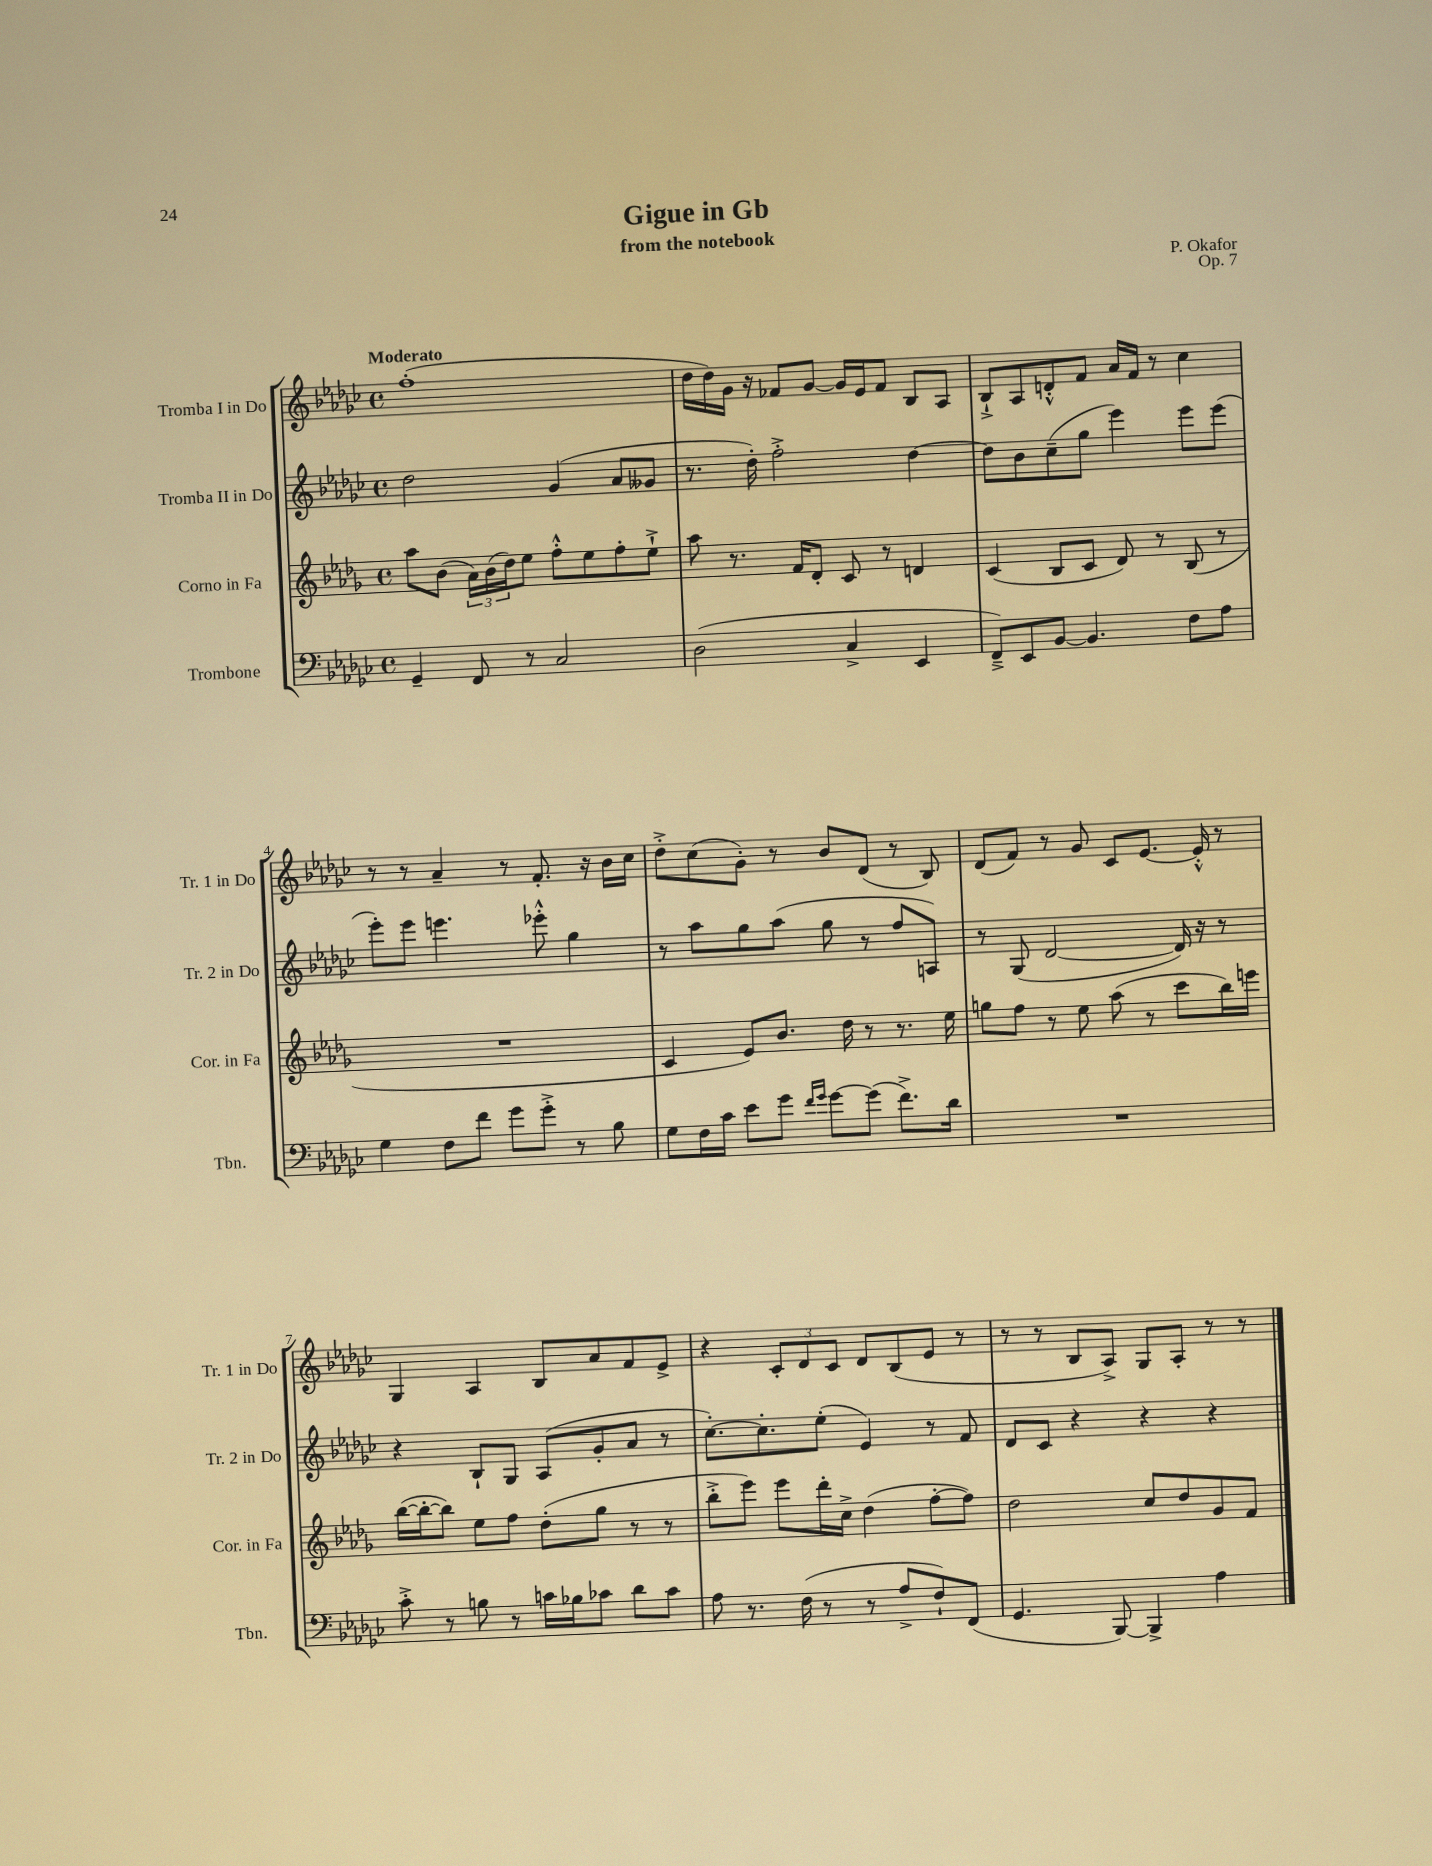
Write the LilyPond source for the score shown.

\header { title = "Gigue in Gb" composer = "P. Okafor" subtitle = "from the notebook" opus = "Op. 7" }
<<
\new StaffGroup <<
\new Staff = "s0" \with { instrumentName = "Tromba I in Do" shortInstrumentName = "Tr. 1 in Do" } {
    \clef treble \key ges \major \defaultTimeSignature \time 4/4 \tempo "Moderato"
    f''1-.( |
    des''16 des''16) ges'16 r16 fes'8 ges'8~ ges'16 ees'16 fes'8 bes8 aes8 |
    bes8-!-> aes8 d'8-.-^ f'8 aes'16 f'16 r8 ces''4 |
    r8 r8 aes'4-- r8 f'8.-. r16 bes'16 ces''16 |
    des''8-.-> ces''8( ges'8-.) r8 bes'8 des'8( r8 bes8) |
    des'8( f'8) r8 ges'8 ces'8 ees'8.~ ees'16-.-^ r8 |
    ges4 aes4 bes8 aes'8 f'8 ees'8-> |
    r4 \tuplet 3/2 { ces'8-. des'8 ces'8 } des'8 bes8( ees'8 r8 |
    r8 r8 bes8 aes8->) ges8 aes8-. r8 r8 \bar "|." |
}
\new Staff = "s1" \with { instrumentName = "Tromba II in Do" shortInstrumentName = "Tr. 2 in Do" } {
    \clef treble \key ges \major \defaultTimeSignature \time 4/4
    des''2 ges'4( aes'8 geses'8 |
    r8. des''16-.) f''2-.-> des''4~ |
    des''8 bes'8 ces''8--( ges''8 ees'''4) ees'''8 ees'''8( |
    ees'''8-.) ees'''8 e'''4. ees'''8-.-^ ges''4 |
    r8 aes''8 ges''8 aes''8( ges''8 r8 f''8 a8) |
    r8 ges8( des'2~ des'16) r16 r8 |
    r4 bes8-! ges8 aes8( ges'8-. aes'8 r8 |
    ces''8.~-.) ces''8.-. ees''8-.( ees'4) r8 f'8 |
    des'8 ces'8 r4 r4 r4 \bar "|." |
}
\new Staff = "s2" \with { instrumentName = "Corno in Fa" shortInstrumentName = "Cor. in Fa" } {
    \clef treble \key des \major \defaultTimeSignature \time 4/4
    aes''8 bes'8( \tuplet 3/2 { aes'16) bes'16( des''16) } ees''8 f''8-.-^ ees''8 f''8-. ees''8-!-> |
    aes''8 r8. f'16 des'8-. c'8 r8 d'4 |
    c'4( bes8 c'8 des'8) r8 bes8( r8 |
    R1 |
    c'4 ees'8) bes'8. des''16 r8 r8. ees''16 |
    g''8 f''8 r8 ees''8 aes''8( r8 c'''8 bes''16) e'''16 |
    bes''16~( bes''16~-. bes''8) ees''8 f''8 des''8-.( ges''8 r8 r8 |
    bes''8-.-> ees'''8) ees'''8 des'''16-. c''16-> des''4( f''8~-. f''8) |
    des''2 c''8 des''8 ges'8 f'8 \bar "|." |
}
\new Staff = "s3" \with { instrumentName = "Trombone" shortInstrumentName = "Tbn." } {
    \clef bass \key ges \major \defaultTimeSignature \time 4/4
    ges,4-- f,8 r8 ces2 |
    des2( ces4-> ees,4 |
    f,8--->) ees,8 bes,8~ bes,4. f8 aes8 |
    ges4 f8 f'8 ges'8 ges'8-.-> r8 bes8 |
    ges8 f16 ces'16 ees'8 ges'8 \grace { f'16 ges'16 } ges'8~ ges'8( f'8.->) des'16 |
    R1 |
    ces'8-.-> r8 b8 r8 c'16 bes16 ces'8 des'8 ces'8 |
    aes8 r8. f16( r8 r8 aes8-> f8-!) f,8( |
    ges,4. bes,,8~) bes,,4-> aes4 \bar "|." |
}
>>
>>
